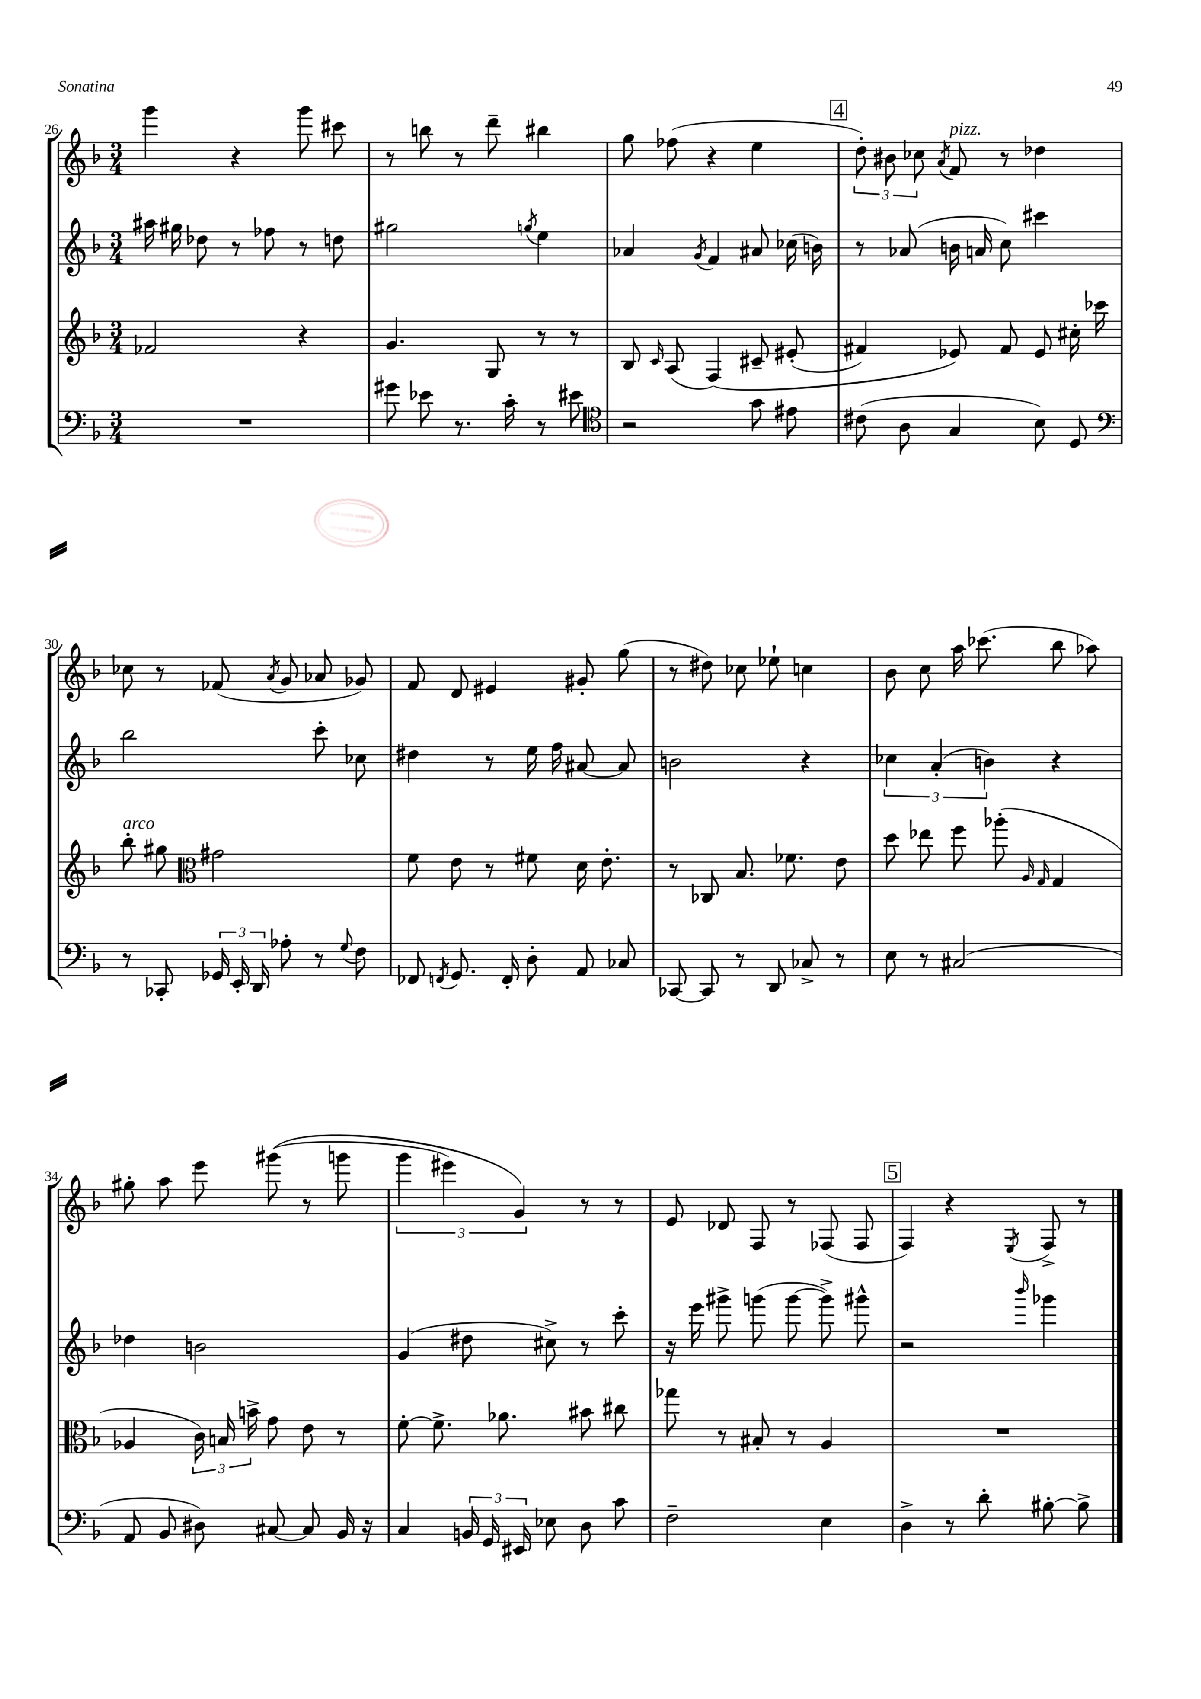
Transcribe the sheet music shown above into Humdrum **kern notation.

**kern	**kern	**kern	**kern
*part4	*part3	*part2	*part1
*staff4	*staff3	*staff2	*staff1
*clefF4	*clefG2	*clefG2	*clefG2
*k[b-]	*k[b-]	*k[b-]	*k[b-]
*M3/4	*M3/4	*M3/4	*M3/4
=26	=26	=26	=26
2.r	2f-X/	16aa#X\	4ggg\
.	.	16gg#X\	.
.	.	8dd-X\	.
.	.	8r	4r
.	.	8ff-X\	.
.	4r	8r	8ggg\
.	.	8ddn\	8ccc#X\
=27	=27	=27	=27
8g#X\	4.g/	2gg#X\	8r
8e-X\	.	.	8bbn\
8.r	.	.	8r
.	8G/	.	8ddd~\
16c'\	.	.	.
.	.	8qggn/	.
8r	8r	4ee\	4bb#X\
8e#X\	8r	.	.
=28	=28	=28	=28
*clefC4	*	*	*
2r	8B-/	4a-X/	8gg\
.	16qqc/	.	.
.	(8A/	.	(8ff-X\
.	.	8qg/	.
.	(4F/)	4f/	4r
8g\	8c#X~/	8a#X/	4ee\
8e#X\	(8e#X'/	(16cc-X\	.
.	.	16bn\)	.
!!LO:REH:place=s1:t=4
=29	=29	=29	=29
(8c#X\	4f#X/)	8r	12dd'\)
.	.	.	12b#X\
8A\	.	(8a-X/	.
.	.	.	12cc-X\
.	.	.	8qa/
!	!	!	!LO:TX:a:i:t=pizz.
4G/	8e-X/)	16bn\	8f/
.	.	16an/	.
.	8f#/	8cc\)	8r
8B-\)	8e-/	4ccc#X\	4dd-X\
8D/	16cc#X'\	.	.
.	16ccc-X\	.	.
!!LO:LB:g=z
=30	=30	=30	=30
*clefF4	*	*	*
!	!LO:TX:a:i:t=arco	!	!
8r	8bb-'\	2bb-\	8cc-X\
8CC-X'/	8gg#X\	.	8r
*	*clefC3	*	*
24GG-X/	2g#X\	.	(8f-X/
24EE'/	.	.	.
24DD/	.	.	.
.	.	.	8qa/
8A-X'\	.	.	8g/
8r	.	8ccc'\	8a-X/
8qqG/	.	.	.
8F\	.	8cc-X\	8g-X/)
=31	=31	=31	=31
8FF-X/	8f\	4dd#X\	8f/
8qFFn/	.	.	.
8.GG/	8e\	.	8d/
.	8r	8r	4e#X/
16FF'/	.	.	.
8D'\	8f#X\	16ee\	.
.	.	16ff\	.
8AA/	16d\	[8a#X/	8g#X'/
.	8.e'\	.	.
8C-X/	.	8a#/]	(8gg\
=32	=32	=32	=32
[8CC-X/	8r	2bn\	8r
8CC-/]	8C-X/	.	8dd#X\)
8r	8.B-/	.	8cc-X\
8DD/	.	.	8ee-X`\
.	8.f-X\	.	.
8C-X^/	.	4r	4ccn\
8r	8e\	.	.
=33	=33	=33	=33
8E\	8dd\	6cc-X\	8b-\
8r	8ee-X\	.	8cc\
.	.	(6a'/	.
(2C#X/	8ff\	.	16aa\
.	.	.	(8.ccc-X\
.	.	6bn\)	.
.	(8aa-X'\	.	.
.	16qqA/	.	.
.	16qqG/	.	.
.	4G/	4r	8bb-\
.	.	.	8aa-X\)
!!LO:LB:g=z
=34	=34	=34	=34
8AA/	4A-X/	4dd-X\	8gg#X'\
8BB-/	.	.	8aa\
8D#X\)	24c\)	2bn\	8eee\
.	24Bn/	.	.
.	24bn^\	.	.
[8C#X/	8g\	.	((8ggg#X\
8C#/]	8e\	.	8r
16BB-/	8r	.	8gggn\
16r	.	.	.
=35	=35	=35	=35
4C/	[8f'\	(4g/	6ggg\
.	8.f^\]	.	.
.	.	.	6eee#X\)
24BBn/	.	8dd#X\	.
24GG/	.	.	.
.	8.a-X\	.	.
24EE#X/	.	.	6g/)
8E-X\	.	8cc#X^\)	.
8D\	8b#X\	8r	8r
8c\	8cc#X\	8ccc'\	8r
=36	=36	=36	=36
2F~\	8gg-X\	16r	8e/
.	.	16eee\	.
.	8r	8ggg#X^\	8d-X/
.	8B#X'/	(8gggn\	8F/
.	8r	[8ggg\	8r
4E\	4A/	8ggg^\])	(8F-X/
.	.	8ggg#X^^\	8F-/
!!LO:REH:place=s1:t=5
=37	=37	=37	=37
4D^\	2.r	2r	4F/)
8r	.	.	4r
8d'\	.	.	.
.	.	16qqbbb-/	8qE/
[8B#X'\	.	4ggg-X\	8F^/
8B#^\]	.	.	8r
==	==	==	==
*-	*-	*-	*-
